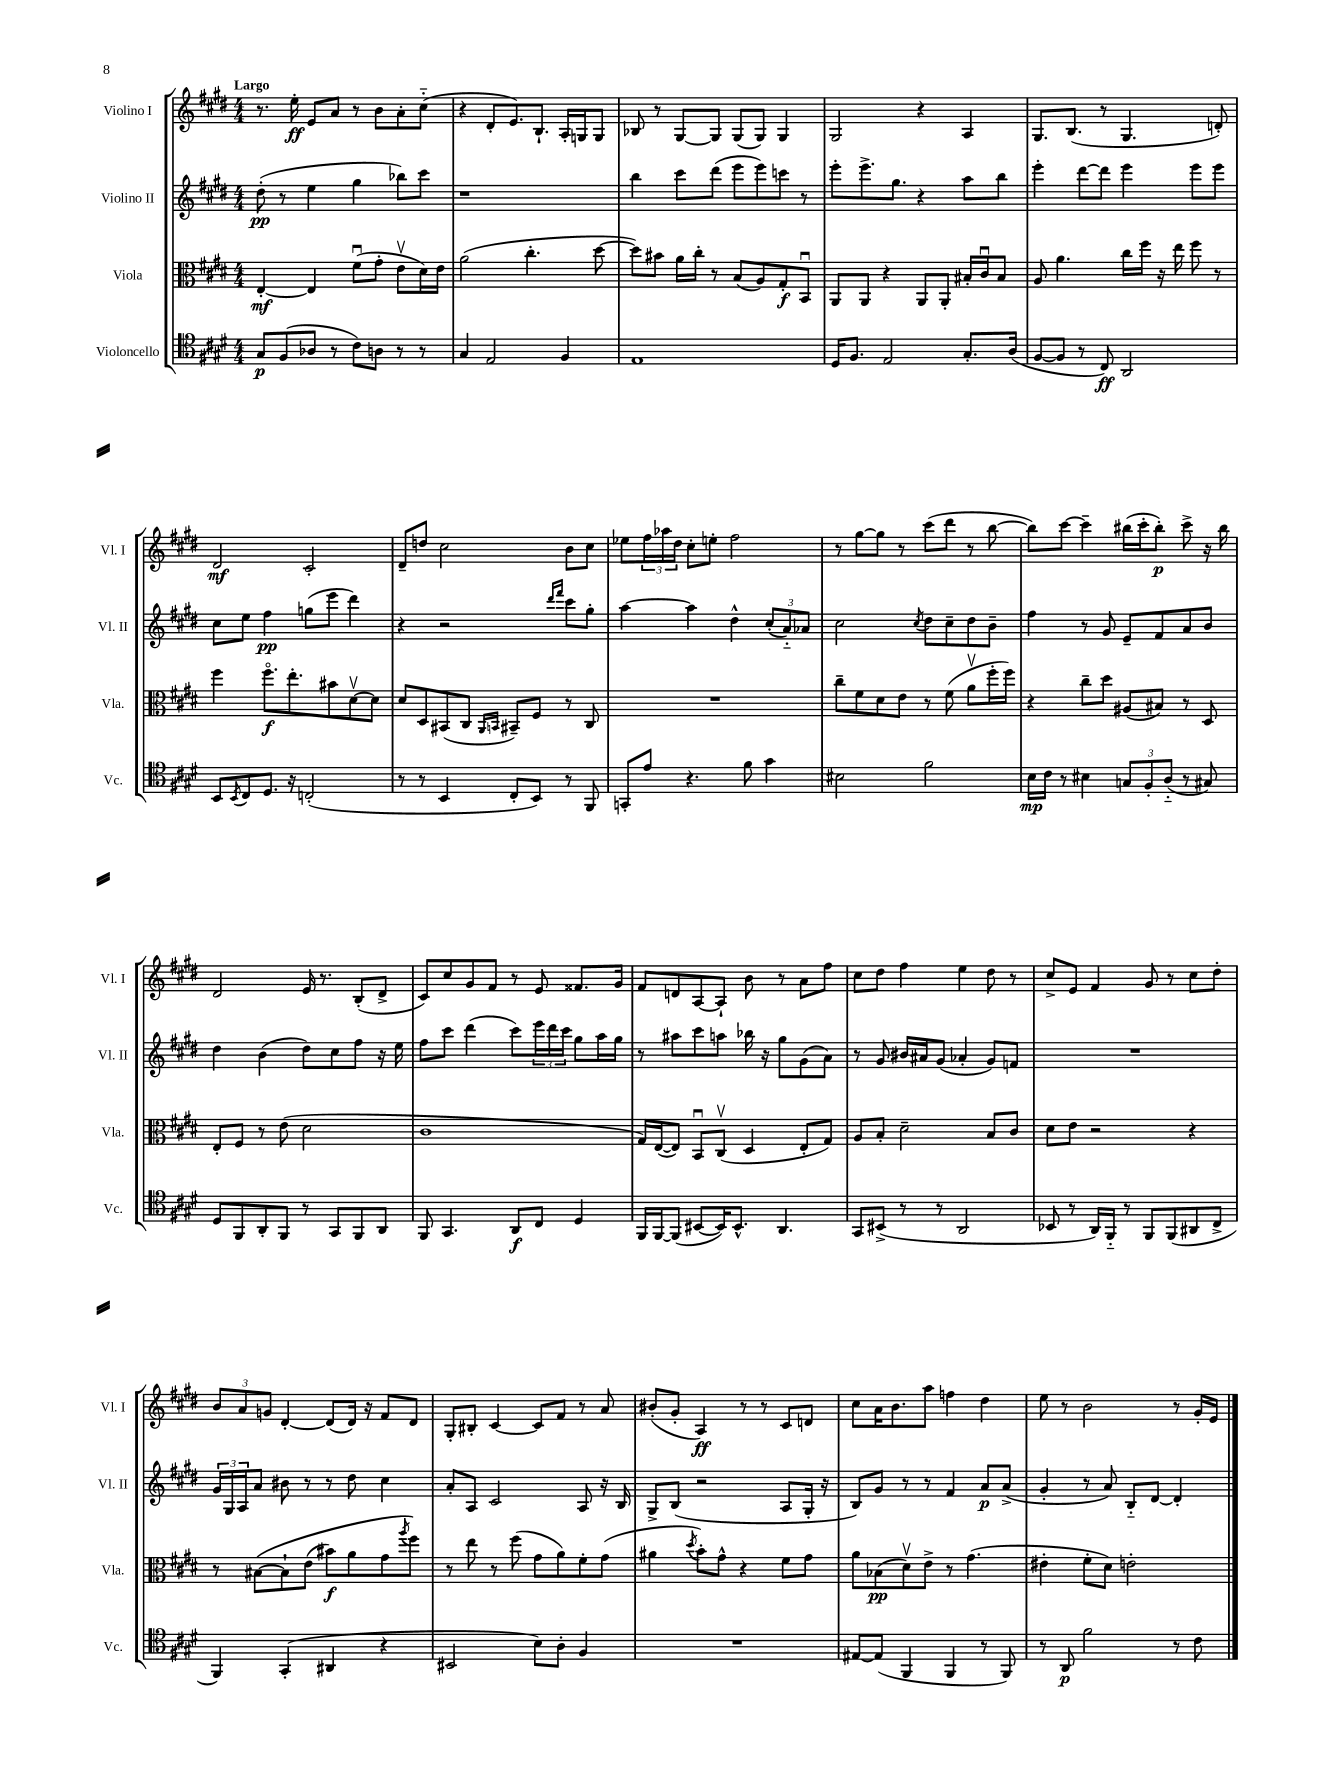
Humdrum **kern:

**kern	**dynam	**kern	**dynam	**kern	**dynam	**kern	**dynam
*part4	*part4	*part3	*part3	*part2	*part2	*part1	*part1
*staff4	*staff4	*staff3	*staff3	*staff2	*staff2	*staff1	*staff1
*I"Violoncello	*	*I"Viola	*	*I"Violino II	*	*I"Violino I	*
*I'Vc.	*	*I'Vla.	*	*I'Vl. II	*	*I'Vl. I	*
*clefC4	*	*clefC3	*	*clefG2	*	*clefG2	*
*k[f#c#g#d#]	*	*k[f#c#g#d#]	*	*k[f#c#g#d#]	*	*k[f#c#g#d#]	*
*M4/4	*	*M4/4	*	*M4/4	*	*M4/4	*
=1	=1	=1	=1	=1	=1	=1	=1
!	!	!	!	!	!	!LO:TX:a:B:t=Largo	!
8G#/L	p	[4E'/	mf	(8dd#'\	pp	8.r	.
(8F#/	.	.	.	8r	.	.	.
.	.	.	.	.	.	16ee'\	ff
8A-X/J	.	4E/]	.	4ee\	.	8e/L	.
8r	.	.	.	.	.	8a/J	.
8c#\L)	.	(8f#u\L	.	4gg#\	.	8r	.
8An\J	.	8g#'\J	.	.	.	8b\L	.
8r	.	8ev\L	.	8bb-X\L)	.	8a'\	.
8r	.	16d#\L)	.	8ccc#\J	.	(8cc#\J	.
.	.	16e\JJ	.	.	.	.	.
=2	=2	=2	=2	=2	=2	=2	=2
4G#/	.	(2a\	.	1r	.	4r	.
2E/	.	.	.	.	.	8d#'/L	.
.	.	.	.	.	.	8.e/)	.
.	.	4.cc#'\	.	.	.	.	.
.	.	.	.	.	.	8.B`/J	.
4F#/	.	.	.	.	.	16A'/LL	.
.	.	.	.	.	.	16Gn/J	.
.	.	[8dd#\	.	.	.	8G/J	.
=3	=3	=3	=3	=3	=3	=3	=3
1E	.	8dd#\L])	.	4bb\	.	8B-X/	.
.	.	8b#X\J	.	.	.	8r	.
.	.	16a\LL	.	8ccc#\L	.	[8G#/L	.
.	.	16cc#'\JJ	.	.	.	.	.
.	.	8r	.	(8ddd#\J	.	8G#/J]	.
.	.	(8B/L	.	8eee\L	.	(8G#/L	.
.	.	8A/)	.	8eee\)	.	8G#/J)	.
.	.	8G#'/	f	8cccn\J	.	4G#/	.
.	.	8BBu/J	.	8r	.	.	.
=4	=4	=4	=4	=4	=4	=4	=4
16D#/KL	.	8AA/L	.	8eee'\L	.	2G#/	.
8.F#/J	.	.	.	.	.	.	.
.	.	8AA/J	.	8.eee^\	.	.	.
2E/	.	4r	.	.	.	.	.
.	.	.	.	8.gg#\J	.	.	.
.	.	8AA/L	.	4r	.	4r	.
.	.	8AA'/J	.	.	.	.	.
8.G#'/L	.	16B#X'/LL	.	8aa\L	.	4A/	.
.	.	16c#u/J	.	.	.	.	.
.	.	8B#/J	.	8bb\J	.	.	.
(16A/Jk	.	.	.	.	.	.	.
=5	=5	=5	=5	=5	=5	=5	=5
[8F#/L	.	8A/	.	4eee'\	.	8.G#/L	.
8F#/J]	.	4.a\	.	.	.	.	.
.	.	.	.	.	.	(8.B/J	.
8r	.	.	.	[8ddd#\L	.	.	.
8C#/)	ff	.	.	8ddd#\J]	.	8r	.
2AA/	.	16cc#\LL	.	4eee\	.	4.G#/	.
.	.	16ff#\JJ	.	.	.	.	.
.	.	16r	.	.	.	.	.
.	.	16ee\	.	.	.	.	.
.	.	8ff#\	.	8eee\L	.	.	.
.	.	8r	.	8eee\J	.	8dn'/)	.
!!LO:LB:g=z
=6	=6	=6	=6	=6	=6	=6	=6
8BB/L	.	4ff#\	.	8cc#\L	.	2d#/	mf
8qBB/	.	.	.	.	.	.	.
8C#/	.	.	.	8ee\J	.	.	.
8.D#/J	.	8.ff#\L	f	4ff#\	pp	.	.
16r	.	8.ee'\	.	.	.	.	.
(2Cn'/	.	.	.	(8ggn\L	.	2c#'/	.
.	.	8b#X\	.	8eee\J	.	.	.
.	.	[8d#v\	.	4ddd#\)	.	.	.
.	.	8d#\J]	.	.	.	.	.
=7	=7	=7	=7	=7	=7	=7	=7
8r	.	8d#/L	.	4r	.	8d#~/L	.
8r	.	8D#/	.	.	.	8ddn/J	.
4BB/	.	(8BB#X/	.	2r	.	2cc#\	.
.	.	8C#/J	.	.	.	.	.
.	.	16qqAA/LL	.	.	.	.	.
.	.	16qqBBn/JJ	.	.	.	.	.
8C#'/L	.	8BB#X~/L)	.	.	.	.	.
8BB/J)	.	8F#/J	.	.	.	.	.
.	.	.	.	16qqddd#/LL	.	.	.
.	.	.	.	16qqfff#/JJ	.	.	.
8r	.	8r	.	8ccc#\L	.	8b\L	.
8FF#/	.	8C#/	.	8gg#'\J	.	8cc#\J	.
=8	=8	=8	=8	=8	=8	=8	=8
8GGn'/L	.	1r	.	[4aa\	.	8ee-X\L	.
8e/J	.	.	.	.	.	24ff#\L	.
.	.	.	.	.	.	24aa-X\	.
.	.	.	.	.	.	24dd#\JJ	.
4.r	.	.	.	4aa\]	.	8cc#'\L	.
.	.	.	.	.	.	8een'\J	.
.	.	.	.	4dd#^^\	.	2ff#\	.
8f#\	.	.	.	.	.	.	.
4g#\	.	.	.	(12cc#'/L	.	.	.
.	.	.	.	12a/)	.	.	.
.	.	.	.	12a-X/J	.	.	.
=9	=9	=9	=9	=9	=9	=9	=9
2B#X\	.	8cc#~\L	.	2cc#\	.	8r	.
.	.	8f#\	.	.	.	[8gg#\L	.
.	.	8d#\	.	.	.	8gg#\J]	.
.	.	8e\J	.	.	.	8r	.
.	.	.	.	8qcc#/	.	.	.
2f#\	.	8r	.	8dd#\L	.	(8ccc#\L	.
.	.	(8f#\	.	8cc#~\	.	8ddd#\J	.
.	.	8av\L	.	8dd#\	.	8r	.
.	.	16ff#'\L	.	8b~\J	.	[8bb\	.
.	.	16ff#\JJ)	.	.	.	.	.
=10	=10	=10	=10	=10	=10	=10	=10
16B\LL	mp	4r	.	4ff#\	.	8bb\L])	.
16c#\JJ	.	.	.	.	.	.	.
8r	.	.	.	.	.	[8ccc#\J	.
4B#X\	.	8cc#~\L	.	8r	.	4ccc#~\]	.
.	.	8dd#\J	.	8g#/	.	.	.
12Gn/L	.	(8A#X/L	.	8e~/L	.	(16bb#X\LL	.
.	.	.	.	.	.	16ccc#'\J	.
12F#'/	.	.	.	.	.	.	.
.	.	8B#X/J)	.	8f#/	.	8bb#'\J)	p
(12A/J	.	.	.	.	.	.	.
8r	.	8r	.	8a/	.	8ccc#^\	.
8G#X/)	.	8D#/	.	8b/J	.	16r	.
.	.	.	.	.	.	16bb#\	.
!!LO:LB:g=z
=11	=11	=11	=11	=11	=11	=11	=11
8D#/L	.	8E'/L	.	4dd#\	.	2d#/	.
8FF#/	.	8F#/J	.	.	.	.	.
8AA'/	.	8r	.	(4b\	.	.	.
8FF#/J	.	(8e\	.	.	.	.	.
8r	.	2d#\	.	8dd#\L)	.	16e/	.
.	.	.	.	.	.	8.r	.
8GG#/L	.	.	.	8cc#\	.	.	.
8FF#/	.	.	.	8ff#\J	.	(8B'/L	.
8AA/J	.	.	.	16r	.	8d#^/J	.
.	.	.	.	16ee\	.	.	.
=12	=12	=12	=12	=12	=12	=12	=12
8FF#/	.	1c#	.	8ff#\L	.	8c#/L)	.
4.GG#/	.	.	.	8ccc#\J	.	8cc#/	.
.	.	.	.	(4ddd#\	.	8g#/	.
.	.	.	.	.	.	8f#/J	.
8AA/L	f	.	.	8ccc#\L)	.	8r	.
8C#/J	.	.	.	24eee\L	.	8e/	.
.	.	.	.	24ddd#\	.	.	.
.	.	.	.	24ccc#\JJ	.	.	.
4D#/	.	.	.	8gg#\L	.	8.f##X/L	.
.	.	.	.	16aa\L	.	.	.
.	.	.	.	16gg#\JJ	.	16g#/Jk	.
=13	=13	=13	=13	=13	=13	=13	=13
16FF#/LL	.	16G#/LL)	.	8r	.	8f#/L	.
[16FF#/J	.	([16E/J	.	.	.	.	.
(8FF#/J]	.	8E/J])	.	8aa#X\L	.	8dn/	.
[8BB#X/L	.	8BBu/L	.	8ccc#\	.	[8A/	.
16BB#/K])	.	(8C#v/J	.	8aan\J	.	8A`/J]	.
8.BB#^^/J	.	.	.	.	.	.	.
.	.	4D#/	.	16bb-X\	.	8b\	.
.	.	.	.	16r	.	.	.
4.AA/	.	.	.	8gg#\L	.	8r	.
.	.	8E'/L	.	(8g#\	.	8a\L	.
.	.	8G#/J)	.	8a\J)	.	8ff#\J	.
=14	=14	=14	=14	=14	=14	=14	=14
8GG#/L	.	8A/L	.	8r	.	8cc#\L	.
(8BB#X^/J	.	8B'/J	.	8g#/	.	8dd#\J	.
8r	.	2d#~\	.	16b#X/LL	.	4ff#\	.
.	.	.	.	16a#X/J	.	.	.
8r	.	.	.	(8g#/J	.	.	.
2AA/	.	.	.	4a-X'/	.	4ee\	.
.	.	8B/L	.	8g#/L)	.	8dd#\	.
.	.	8c#/J	.	8fn/J	.	8r	.
=15	=15	=15	=15	=15	=15	=15	=15
8BB-X/	.	8d#\L	.	1r	.	8cc#^/L	.
8r	.	8e\J	.	.	.	8e/J	.
16AA/LL)	.	2r	.	.	.	4f#/	.
16FF#/JJ	.	.	.	.	.	.	.
8r	.	.	.	.	.	.	.
8FF#/L	.	.	.	.	.	8g#/	.
(8FF#/	.	.	.	.	.	8r	.
8AA#X/	.	4r	.	.	.	8cc#\L	.
8C#^/J	.	.	.	.	.	8dd#'\J	.
!!LO:LB:g=z
=16	=16	=16	=16	=16	=16	=16	=16
4FF#/)	.	8r	.	24g#/LL	.	12b/L	.
.	.	.	.	24G#/	.	.	.
.	.	.	.	24A/J	.	12a/	.
.	.	([8B#X\L	.	8a/J	.	.	.
.	.	.	.	.	.	12gn/J	.
(4GG#'/	.	8B#`\]	.	8b#X\	.	[4d#'/	.
.	.	(8e\J	.	8r	.	.	.
4AA#X/	.	8b#X\L)	f	8r	.	(8d#/L]	.
.	.	8a\	.	8dd#\	.	16d#/Jk)	.
.	.	.	.	.	.	16r	.
4r	.	8g#\	.	4cc#\	.	8f#/L	.
.	.	8qaa/	.	.	.	.	.
.	.	8ff#\J)	.	.	.	8d#/J	.
=17	=17	=17	=17	=17	=17	=17	=17
2BB#X/	.	8r	.	8a'/L	.	8G#'/L	.
.	.	8ee\	.	8A/J	.	8B#X'/J	.
.	.	8r	.	2c#/	.	[4c#/	.
.	.	(8ff#\	.	.	.	.	.
8B\L)	.	8g#\L	.	.	.	8c#/L]	.
8A'\J	.	8a\)	.	.	.	8f#/J	.
4F#/	.	8f#'\	.	8A/	.	8r	.
.	.	(8g#\J	.	16r	.	8a/	.
.	.	.	.	16B/	.	.	.
=18	=18	=18	=18	=18	=18	=18	=18
1r	.	4a#X\	.	8G#^/L	.	(8b#X'/L	.
.	.	.	.	(8B/J	.	8g#'/J	.
.	.	8qdd#/	.	.	.	.	.
.	.	8b'\L)	.	2r	.	4A/)	ff
.	.	8g#^^\J	.	.	.	.	.
.	.	4r	.	.	.	8r	.
.	.	.	.	.	.	8r	.
.	.	8f#\L	.	8A/L	.	8c#/L	.
.	.	8g#\J	.	16G#'/Jk	.	8dn/J	.
.	.	.	.	16r	.	.	.
=19	=19	=19	=19	=19	=19	=19	=19
[8E#X/L	.	8a\L	.	8B/L)	.	8cc#\L	.
(8E#/J]	.	(8B-X\	pp	8g#/J	.	16a\K	.
.	.	.	.	.	.	8.b\	.
4FF#/	.	8d#v\)	.	8r	.	.	.
.	.	8e^\J	.	8r	.	8aa\J	.
4FF#/	.	8r	.	4f#/	.	4ffn\	.
.	.	(4.g#\	.	.	.	.	.
8r	.	.	.	8a/L	p	4dd#\	.
8FF#/)	.	.	.	(8a^/J	.	.	.
=20	=20	=20	=20	=20	=20	=20	=20
8r	.	4e#X'\	.	4g#'/	.	8ee\	.
8AA/	p	.	.	.	.	8r	.
2f#\	.	8f#'\L	.	8r	.	2b\	.
.	.	8d#\J)	.	8a/)	.	.	.
.	.	2en'\	.	8B/L	.	.	.
.	.	.	.	[8d#/J	.	.	.
8r	.	.	.	4d#'/]	.	8r	.
8c#\	.	.	.	.	.	16g#'/LL	.
.	.	.	.	.	.	16e/JJ	.
==	==	==	==	==	==	==	==
*-	*-	*-	*-	*-	*-	*-	*-
